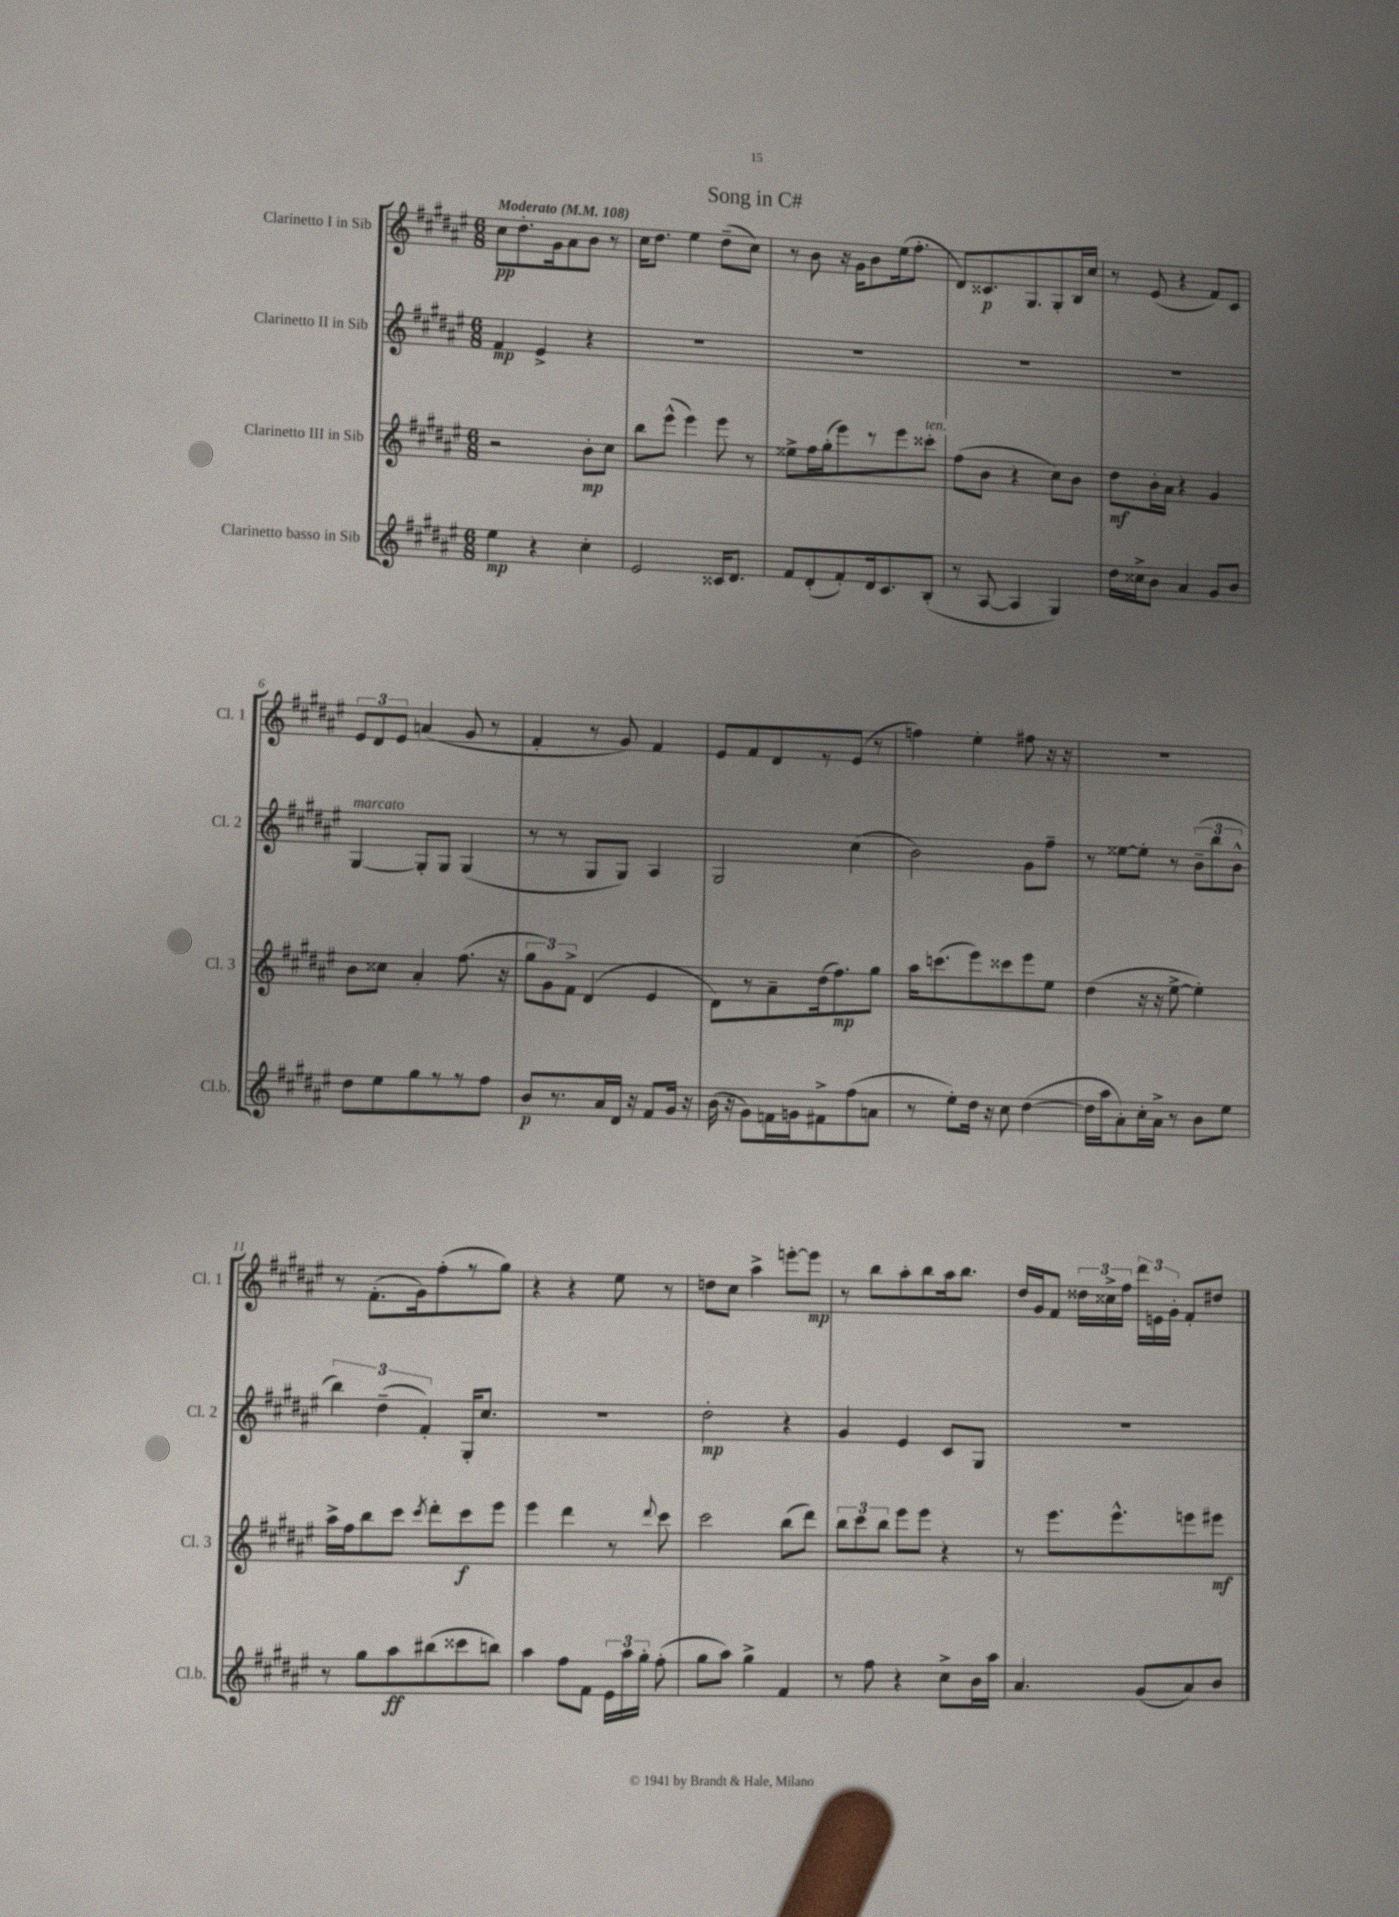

**kern	**dynam	**kern	**dynam	**kern	**dynam	**kern	**dynam
*part4	*part4	*part3	*part3	*part2	*part2	*part1	*part1
*staff4	*staff4	*staff3	*staff3	*staff2	*staff2	*staff1	*staff1
*I"Clarinetto basso in Sib	*	*I"Clarinetto III in Sib	*	*I"Clarinetto II in Sib	*	*I"Clarinetto I in Sib	*
*I'Cl.b.	*	*I'Cl. 3	*	*I'Cl. 2	*	*I'Cl. 1	*
*clefG2	*	*clefG2	*	*clefG2	*	*clefG2	*
*k[f#c#g#d#a#e#]	*	*k[f#c#g#d#a#e#]	*	*k[f#c#g#d#a#e#]	*	*k[f#c#g#d#a#e#]	*
*M6/8	*	*M6/8	*	*M6/8	*	*M6/8	*
*MM108	*	*MM108	*	*MM108	*	*MM108	*
=1	=1	=1	=1	=1	=1	=1	=1
!	!	!	!	!	!	!LO:TX:a:B:t=Moderato	!
4ee#\	mp	2r	.	4f#/	mp	8cc#\L	pp
.	.	.	.	.	.	8.dd#'\	.
4r	.	.	.	4e#^/	.	.	.
.	.	.	.	.	.	16g#\k	.
.	.	.	.	.	.	8a#\	.
4cc#'\	.	8b'\L	mp	4r	.	8b\J	.
.	.	8cc#\J	.	.	.	8r	.
=2	=2	=2	=2	=2	=2	=2	=2
2e#/	.	8bb\L	.	2.r	.	16cc#\KL	.
.	.	.	.	.	.	8.dd#\J	.
.	.	(8eee#^^\J	.	.	.	.	.
.	.	4eee#\)	.	.	.	4ee#\	.
16c##X/KL	.	8eee#\	.	.	.	(8dd#~\L	.
8.d#/J	.	.	.	.	.	.	.
.	.	8r	.	.	.	8cc#\J)	.
=3	=3	=3	=3	=3	=3	=3	=3
8f#/L	.	8ee##X^\L	.	2.r	.	8r	.
(8d#'/	.	16ff#\L	.	.	.	8b\	.
.	.	(16gg#'\J	.	.	.	.	.
8f#'/)	.	8eee#\)	.	.	.	16r	.
.	.	.	.	.	.	16g#\KL	.
16d#/k	.	8r	.	.	.	8b\	.
8.c#/	.	.	.	.	.	.	.
.	.	8eee#\	.	.	.	(16ee#\k	.
.	.	.	.	.	.	8.ff#'\J	.
!	!	!LO:TX:a:i:t=ten.	!	!	!	!	!
(8B'/J	.	8ccc##X'\J	.	.	.	.	.
=4	=4	=4	=4	=4	=4	=4	=4
8r	.	(8ff#\L	.	2.r	.	8d#/L)	.
[8A#/	.	8b\J	.	.	.	8.c##X/	p
4A#/]	.	4r	.	.	.	.	.
.	.	.	.	.	.	8.G#/	.
4G#/)	.	8cc#\L)	.	.	.	8G#'/	.
.	.	8b\J	.	.	.	16B/L	.
.	.	.	.	.	.	16cc#/JJ	.
=5	=5	=5	=5	=5	=5	=5	=5
16dd#\LL	.	8dd#\L	mf	2.r	.	8r	.
16cc##X^\J	.	.	.	.	.	.	.
8b\J	.	16b'\L	.	.	.	(8e#/	.
.	.	16a#\JJ	.	.	.	.	.
4a#/	.	4r	.	.	.	4r	.
8g#/L	.	4g#/	.	.	.	8f#/L)	.
8b/J	.	.	.	.	.	8c#/J	.
!!LO:LB:g=z
=6	=6	=6	=6	=6	=6	=6	=6
!	!	!	!	!LO:TX:a:i:t=marcato	!	!	!
8dd#\L	.	8b\L	.	[4G#/	.	12e#/L	.
.	.	.	.	.	.	12d#/	.
8ee#\	.	8cc##X\J	.	.	.	.	.
.	.	.	.	.	.	12e#/J	.
8gg#\	.	4a#'/	.	8G#'/L]	.	(4an/	.
8r	.	.	.	8G#/J	.	.	.
8r	.	(8.ff#\	.	(4G#/	.	8g#/	.
8ff#\J	.	.	.	.	.	8r	.
.	.	16r	.	.	.	.	.
=7	=7	=7	=7	=7	=7	=7	=7
8b/L	p	12gg#\L	.	8r	.	4f#'/	.
.	.	12g#\)	.	.	.	.	.
8.r	.	.	.	8r	.	.	.
.	.	12f#^\J	.	.	.	.	.
.	.	(4d#/	.	8G#/L	.	8r	.
16a#/L	.	.	.	.	.	.	.
16d#/JJ	.	.	.	8G#/J)	.	8g#/)	.
16r	.	.	.	.	.	.	.
8f#/L	.	4e#/	.	4A#/	.	4f#/	.
16g#/Jk	.	.	.	.	.	.	.
16r	.	.	.	.	.	.	.
=8	=8	=8	=8	=8	=8	=8	=8
(16b\	.	8d#\L)	.	2G#/	.	8e#/L	.
16r	.	.	.	.	.	.	.
8g#\L)	.	8r	.	.	.	8f#/	.
16fn\L	.	8a#~\	.	.	.	8d#/	.
16gn\J	.	.	.	.	.	.	.
8f#X^\	.	(16dd#\k	.	.	.	8r	.
.	.	8.ff#\)	mp	.	.	.	.
(8ff#\	.	.	.	(4cc#\	.	(8e#/J	.
8an\J	.	8gg#\J	.	.	.	8r	.
=9	=9	=9	=9	=9	=9	=9	=9
8r	.	16aa#\KL	.	2b\)	.	4ffn\)	.
.	.	(8.cccn\	.	.	.	.	.
8ee#'\L)	.	.	.	.	.	.	.
16dd#\Jk	.	8eee#\)	.	.	.	4ee#'\	.
16r	.	.	.	.	.	.	.
8cc#\	.	8ccc##X\	.	.	.	.	.
([4dd#\	.	8eee#\	.	8g#\L	.	8ff#X\	.
.	.	8ee#\J	.	8ff#~\J	.	16r	.
.	.	.	.	.	.	16r	.
=10	=10	=10	=10	=10	=10	=10	=10
16dd#\LL]	.	(4dd#\	.	8r	.	2.r	.
16aa#\J	.	.	.	.	.	.	.
8a#'\)	.	.	.	[8ee##X\L	.	.	.
16cc#'\L	.	16r	.	8ee##'\J]	.	.	.
16a#^\JJ	.	16r	.	.	.	.	.
8r	.	[8ee#^\	.	8r	.	.	.
8b\L	.	4ee#'\])	.	(12b~\L	.	.	.
.	.	.	.	12bb\	.	.	.
8ee#\J	.	.	.	.	.	.	.
.	.	.	.	12b^^\J	.	.	.
!!LO:LB:g=z
=11	=11	=11	=11	=11	=11	=11	=11
8r	.	16aa#^\LL	.	6bb\)	.	8r	.
.	.	16ff#\J	.	.	.	.	.
8gg#\L	.	8bb\	.	.	.	(8.f#'\L	.
.	.	.	.	(6dd#~\	.	.	.
8aa#\	ff	8ccc#\J	.	.	.	.	.
.	.	.	.	.	.	16g#\k)	.
.	.	.	.	6f#'/)	.	.	.
.	.	8qccc#/	.	.	.	.	.
(8bb#X\	.	8ddd#'\L	.	.	.	(8ff#'\	.
8ccc##X\	.	8ccc#\	f	16G#'/KL	.	8r	.
.	.	.	.	8.cc#/J	.	.	.
8bbn\J)	.	8eee#\J	.	.	.	8gg#\J)	.
=12	=12	=12	=12	=12	=12	=12	=12
4aa#\	.	4eee#\	.	2.r	.	4r	.
8ff#\L	.	4ddd#\	.	.	.	4r	.
8f#\J	.	.	.	.	.	.	.
24e#\LL	.	8r	.	.	.	8ee#\	.
24aa#\	.	.	.	.	.	.	.
24gg#'\JJ	.	.	.	.	.	.	.
.	.	8qqddd#/	.	.	.	.	.
(8ff#'\	.	8ccc#\	.	.	.	8r	.
=13	=13	=13	=13	=13	=13	=13	=13
8gg#\L	.	2ccc#\	.	2dd#'\	mp	8ddn\L	.
8aa#\J)	.	.	.	.	.	8cc#\J	.
4gg#^\	.	.	.	.	.	4aa#^\	.
4f#/	.	(8bb\L	.	4r	.	[8eeen'\L	.
.	.	8ddd#\J)	.	.	.	8eee\J]	mp
=14	=14	=14	=14	=14	=14	=14	=14
8r	.	12bb\L	.	4g#/	.	8r	.
.	.	12ccc#\	.	.	.	.	.
8ff#\	.	.	.	.	.	8bb\L	.
.	.	12bb\J	.	.	.	.	.
4r	.	8eee#\L	.	4e#/	.	8aa#'\	.
.	.	8eee#\J	.	.	.	8bb\	.
8cc#^\L	.	4r	.	8c#/L	.	16aa#\k	.
.	.	.	.	.	.	8.bb\J	.
16b\L	.	.	.	8G#/J	.	.	.
16aa#\JJ	.	.	.	.	.	.	.
=15	=15	=15	=15	=15	=15	=15	=15
4.a#/	.	8r	.	2.r	.	16dd#/LL	.
.	.	.	.	.	.	16g#/J	.
.	.	8.eee#\L	.	.	.	8f#/J	.
.	.	.	.	.	.	24dd##X\LL	.
.	.	.	.	.	.	24cc##X^\	.
.	.	8.eee#^^\	.	.	.	.	.
.	.	.	.	.	.	24ff#\JJ	.
(8g#/L	.	.	.	.	.	24ddd#\LL	.
.	.	.	.	.	.	24en\	.
.	.	.	.	.	.	24g#'\JJ	.
8a#/)	.	8eeen\	.	.	.	8f#'/L	.
8b/J	.	8eee#X\J	mf	.	.	8dd#X/J	.
==	==	==	==	==	==	==	==
*-	*-	*-	*-	*-	*-	*-	*-
